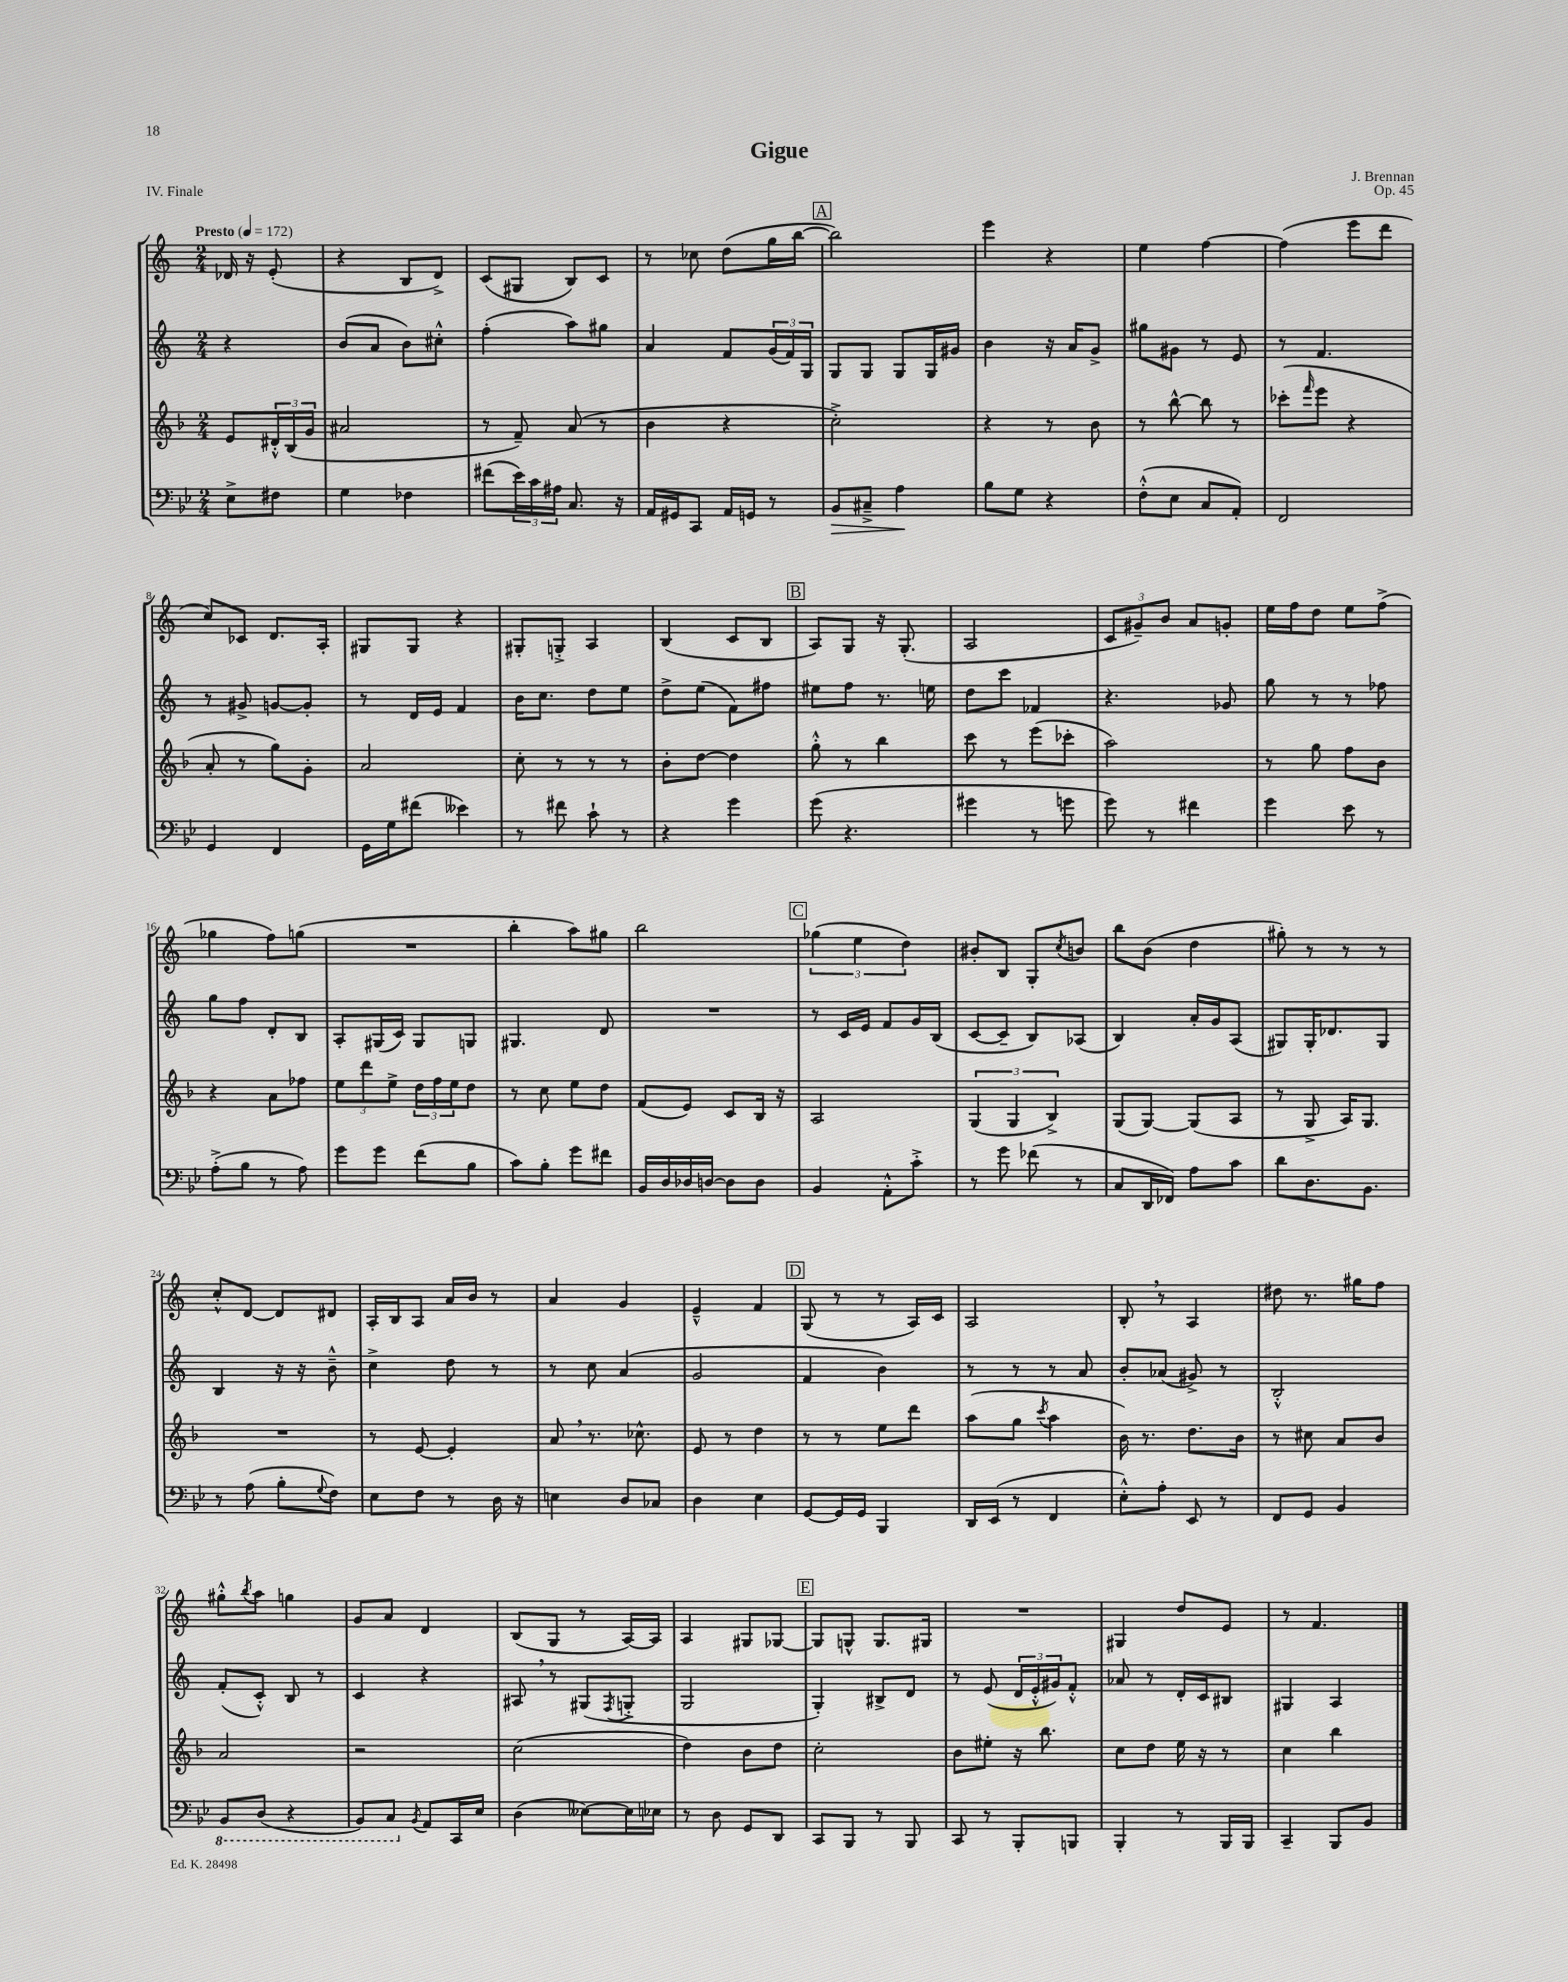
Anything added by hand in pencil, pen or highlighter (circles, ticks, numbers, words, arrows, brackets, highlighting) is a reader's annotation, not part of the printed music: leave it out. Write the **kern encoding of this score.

**kern	**kern	**kern	**kern
*staff4	*staff3	*staff2	*staff1
*clefF4	*clefG2	*clefG2	*clefG2
*k[b-e-]	*k[b-]	*k[]	*k[]
*M2/4	*M2/4	*M2/4	*M2/4
*MM172	*MM172	*MM172	*MM172
8E-^	8e	4r	16d-
.	.	.	16r
8F#	24d#'^^	.	(8e'
.	(24B-	.	.
.	24g	.	.
=	=	=	=
4G	2a#	(8b	4r
.	.	8a	.
4F-	.	8b)	8B
.	.	8cc#'^^	8d^)
=	=	=	=
(8f#	8r	(4ff'	(8c
24e-)	8f~)	.	8G#
24c	.	.	.
24A#	.	.	.
8.C	(8a	8aa)	8B)
.	8r	8gg#	8c
16r	.	.	.
=	=	=	=
16AA	4b-	4a	8r
16GG#	.	.	.
8CC	.	.	8cc-
16AA	4r	8f	(8dd
16GG	.	.	.
8r	.	(24g	16gg
.	.	24f)	.
.	.	.	[16bb
.	.	24G	.
=	=	=	=
8BB-	2cc'^)	8G	2bb])
8C#~^	.	8G	.
4A	.	8G	.
.	.	16G	.
.	.	16g#	.
=	=	=	=
8B-	4r	4b	4eee
8G	.	.	.
4r	8r	16r	4r
.	.	16a	.
.	8b-	8g^	.
=	=	=	=
(8F'^^	8r	8gg#	4ee
8E-	[8bb-^^	8g#	.
8C	8bb-]	8r	[4ff
8AA')	8r	8e	.
=	=	=	=
2FF	(8ccc-'	8r	(4ff]
.	16qqfff	.	.
.	8eee	4.f	.
.	4r	.	8eee
.	.	.	8ddd
=	=	=	=
4GG	8a'	8r	8cc)
.	8r	8g#^	8c-
4FF	8gg)	[8g	8.d
.	8g'	8g']	.
.	.	.	16A'
=	=	=	=
16GG	2a	8r	8G#
16G	.	.	.
(8f#	.	16d	8G#
.	.	16e	.
4e--)	.	4f	4r
=	=	=	=
8r	8cc'	16b	8G#'
.	.	8.cc	.
8f#	8r	.	8G'^
8c`	8r	8dd	4A
8r	8r	8ee	.
=	=	=	=
4r	8b-'	8dd^	(4B
.	[8dd	(8ee	.
4g	4dd]	8f)	8c
.	.	8ff#	8B
=	=	=	=
(8g	8gg'^^	8ee#	8A)
4.r	8r	8ff	8G
.	4bb-	8.r	16r
.	.	.	(8.G'
.	.	16ee	.
=	=	=	=
4g#	8ccc	8dd	2A
.	8r	8ccc	.
8r	(8eee	4f-	.
8g	8ccc-'	.	.
=	=	=	=
8g)	2aa)	4.r	12c
.	.	.	12g#~)
8r	.	.	.
.	.	.	12b
4f#	.	.	8a
.	.	8g-	8g'
=	=	=	=
4g	8r	8gg	16ee
.	.	.	16ff
.	8gg	8r	8dd
8e-	8ff	8r	8ee
8r	8b-	8ff-	(8ff^
=	=	=	=
(8A'^	4r	8gg	4gg-
8B-	.	8ff	.
8r	8a	8d'	8ff)
8A)	8ff-	8B	(8gg
=	=	=	=
8g	12ee	8A'	2r
.	12ddd	.	.
8g	.	(16G#	.
.	12ee^	.	.
.	.	16c)	.
(8f	24dd	8G#	.
.	24ff	.	.
.	24ee	.	.
8B-	8dd	8G	.
=	=	=	=
8c)	8r	4.G#	4bb'
8B-'	8cc	.	.
8g	8ee	.	8aa)
8f#	8dd	8d	8gg#
=	=	=	=
16BB-	(8f	2r	2bb
16D	.	.	.
16D-	8e)	.	.
[16D	.	.	.
8D]	8c	.	.
8D	16B-	.	.
.	16r	.	.
=	=	=	=
4BB-	2A	8r	(6gg-
.	.	16c	.
.	.	.	6ee
.	.	16e	.
8AA'^^	.	8f	.
.	.	.	6dd)
8c'^	.	16g	.
.	.	(16B	.
=	=	=	=
8r	(6G	[8c	8b#'
8g	.	8c~]	8B
.	6G	.	.
(8f-	.	8B)	8G'
.	6B-^)	.	.
.	.	.	8qcc
8r	.	(8A-	8b
=	=	=	=
8C	(8G	4B)	8bb
16DD	[8G)	.	(8b
16FF-)	.	.	.
8A	(8G]	16a'	4dd
.	.	16g	.
8c	8A	(8A	.
=	=	=	=
8d	8r	8G#)	8gg#')
8.D	8G^	16G#'	8r
.	.	8.d-	.
.	16A)	.	8r
8.BB-	8.G	.	.
.	.	8G#	8r
=	=	=	=
8r	2r	4B	8cc'^^
(8A	.	.	[8d
8B-'	.	16r	8d]
.	.	16r	.
8qqG	.	.	.
8F)	.	8b~^^	8d#
=	=	=	=
8E-	8r	4cc^	16A'
.	.	.	16B
8F	[8e	.	8A
8r	4e']	8dd	16a
.	.	.	16b
16D	.	8r	8r
16r	.	.	.
=	=	=	=
4E	8a	8r	4a
.	8.r	8cc	.
8D	.	(4a	4g
.	8.cc-^^	.	.
8C-	.	.	.
=	=	=	=
4D	8e	2g	4e~^^
.	8r	.	.
4E-	4dd	.	4f
=	=	=	=
[8GG	8r	4f	(8G
16GG]	8r	.	8r
16GG	.	.	.
4BBB-	8ee	4b)	8r
.	8ddd	.	16A)
.	.	.	16c
=	=	=	=
16DD	(8aa	8r	2A
(16EE-	.	.	.
8r	8gg	8r	.
.	8qccc	.	.
4FF	4aa	8r	.
.	.	8a	.
=	=	=	=
8E-'^^)	16b-)	8b'	8B'
.	8.r	.	.
8A'	.	(8a-	8r
8EE-	8.dd	8g#^)	4A
8r	.	8r	.
.	16b-	.	.
=	=	=	=
8FF	8r	2B'^^	8dd#
8GG	8cc#	.	8.r
4BB-	8a	.	.
.	.	.	16gg#
.	8b-	.	8ff
=	=	=	=
8BBB-	2a	(8f'	8gg#'^^
.	.	.	8qbb
(8DD	.	8c'^^)	8aa
4r	.	8B	4gg
.	.	8r	.
=	=	=	=
8BBB-)	2r	4c	8g
8CC	.	.	8a
8qBB-	.	.	.
8AA	.	4r	4d
16CC	.	.	.
16E-	.	.	.
=	=	=	=
(4D	(2cc	8A#	(8B
.	.	8r	8G
[8E--)	.	(8G#	8r
.	.	8qF	.
16E--]	.	8G'^	[16A)
16E-	.	.	16A]
=	=	=	=
8r	4dd)	2G	4A
8D	.	.	.
8GG	8b-	.	8G#
8DD	8dd	.	[8G-
=	=	=	=
8CC	2cc'	4G')	8G-]
8BBB-	.	.	8G^^
8r	.	8B#^	8.G
8BBB-	.	8d	.
.	.	.	16G#
=	=	=	=
8CC	8b-	8r	2r
8r	8ee#'	(8e	.
8BBB-'	16r	24d	.
.	.	24e'^^	.
.	8.bb-	.	.
.	.	24g#)	.
8BBB	.	8f'^^	.
=	=	=	=
4BBB-'	8cc	8a-	4G#
.	8dd	8r	.
8r	16ee	16d'	8dd
.	16r	16c	.
16BBB-	8r	8B#	8e
16BBB-	.	.	.
=	=	=	=
4CC~	4cc	4G#	8r
.	.	.	4.f
8BBB-	4bb-	4A	.
8BB-	.	.	.
==	==	==	==
*-	*-	*-	*-
